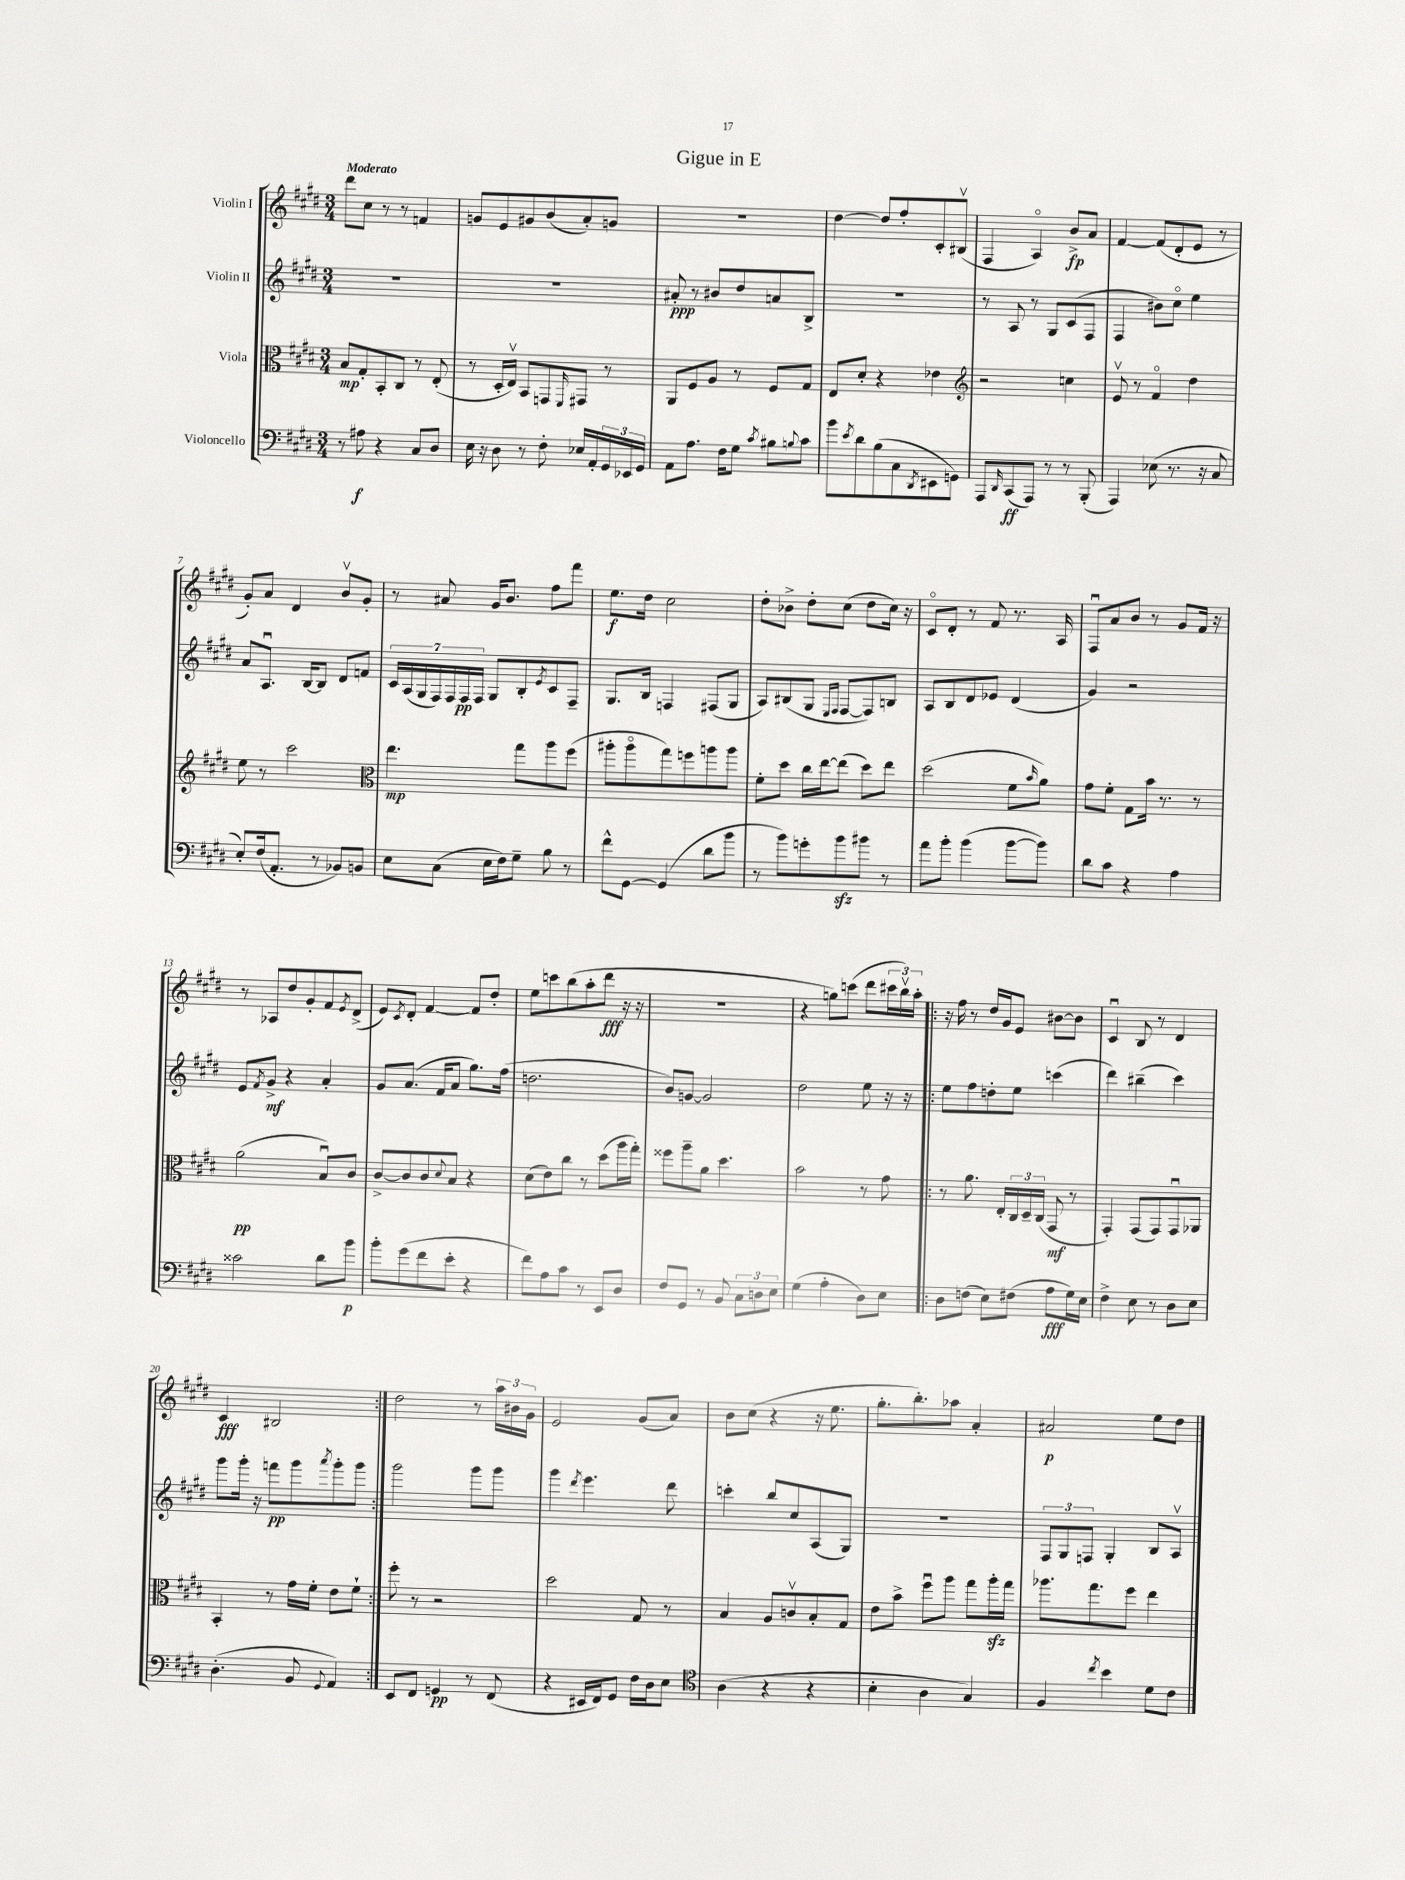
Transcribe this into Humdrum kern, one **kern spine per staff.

**kern	**dynam	**kern	**dynam	**kern	**dynam	**kern	**dynam
*part4	*part4	*part3	*part3	*part2	*part2	*part1	*part1
*staff4	*staff4	*staff3	*staff3	*staff2	*staff2	*staff1	*staff1
*I"Violoncello	*	*I"Viola	*	*I"Violin II	*	*I"Violin I	*
*clefF4	*	*clefC3	*	*clefG2	*	*clefG2	*
*k[f#c#g#d#]	*	*k[f#c#g#d#]	*	*k[f#c#g#d#]	*	*k[f#c#g#d#]	*
*M3/4	*	*M3/4	*	*M3/4	*	*M3/4	*
=1	=1	=1	=1	=1	=1	=1	=1
!	!	!	!	!	!	!LO:TX:a:B:t=Moderato	!
8r	.	8B/L	mp	2.r	.	8ddd#\L	.
8A#X\	f	8G#'/	.	.	.	8cc#\J	.
4r	.	8BB'/	.	.	.	8r	.
.	.	8C#/J	.	.	.	8r	.
8C#/L	.	8r	.	.	.	4fn/	.
8D#/J	.	(8E'/	.	.	.	.	.
=2	=2	=2	=2	=2	=2	=2	=2
16E\	.	8r	.	2.r	.	8gn/L	.
16r	.	.	.	.	.	.	.
8D#\	.	16D#'/LL	.	.	.	8e/	.
.	.	16Ev/JJ)	.	.	.	.	.
8r	.	8BB/L	.	.	.	8g#X/	.
8F#'\	.	8GGn/	.	.	.	(8b/	.
.	.	16qqFF#/	.	.	.	.	.
16E-X/LL	.	8GG#X/J	.	.	.	8a'/)	.
16AA'/	.	.	.	.	.	.	.
24GG#/	.	8r	.	.	.	8gn/J	.
24EE-X/	.	.	.	.	.	.	.
24GG#/JJ	.	.	.	.	.	.	.
=3	=3	=3	=3	=3	=3	=3	=3
8AA\L	.	8AA/L	.	8a#X'/	ppp	2.r	.
8.A\J	.	8F#/	.	8r	.	.	.
.	.	8A/J	.	8b#X/L	.	.	.
16F#\KL	.	.	.	.	.	.	.
8G#\J	.	8r	.	8dd#/	.	.	.
8qc#/	.	.	.	.	.	.	.
8B#X\L	.	8F#/L	.	8an/	.	.	.
8qqBn/	.	.	.	.	.	.	.
8c#\J	.	8G#/J	.	8B^/J	.	.	.
=4	=4	=4	=4	=4	=4	=4	=4
8b\L	.	8E/L	.	2.r	.	[4dd#\	.
8qe/	.	.	.	.	.	.	.
8d#\	.	8d#'/J	.	.	.	.	.
(8B\	.	4r	.	.	.	8dd#/L]	.
8C#\	.	.	.	.	.	8ff#'/	.
8qDD#/	.	.	.	.	.	.	.
8EE#X\	.	4e-X\	.	.	.	8c#'/	.
8GGn\J)	.	.	.	.	.	(8B#Xv/J	.
=5	=5	=5	=5	=5	=5	=5	=5
*	*	*clefG2	*	*	*	*	*
8AAA/L	.	2r	.	8r	.	4F#/	.
16qqDD#/	.	.	.	.	.	.	.
(8CC#/	ff	.	.	8A/	.	.	.
8AAA/J)	.	.	.	8r	.	4A/)	.
8r	.	.	.	8G#/L	.	.	.
8r	.	4ccn\	.	(8c#/	.	8b^/L	fp
(8BBB'/	.	.	.	8F#/J	.	8a/J	.
=6	=6	=6	=6	=6	=6	=6	=6
4AAA/)	.	8ev/	.	4F#/	.	[4f#/	.
.	.	8r	.	.	.	.	.
(8E-X\	.	4f#/	.	8b#X\L)	.	(8f#/L]	.
8.r	.	.	.	8cc#\J	.	8d#'/	.
.	.	4dd#\	.	4ee\	.	8e/J	.
16r	.	.	.	.	.	.	.
8C#/	.	.	.	.	.	8r	.
!!LO:LB:g=z
=7	=7	=7	=7	=7	=7	=7	=7
8E'/L)	.	8ee\	.	8a/L	.	8g#'/L)	.
(16F#/k	.	8r	.	8.Au/J	.	8a/J	.
8.AA'/J	.	.	.	.	.	.	.
.	.	2ccc#\	.	.	.	4d#/	.
.	.	.	.	[16B/KL	.	.	.
8r	.	.	.	8B/J]	.	.	.
8BB-X/L)	.	.	.	8d#/L	.	8bv/L	.
8BBn/J	.	.	.	8fn/J	.	8g#'/J	.
=8	=8	=8	=8	=8	=8	=8	=8
*	*	*clefC3	*	*	*	*	*
8E\L	.	4.ee\	mp	28c#/LL	.	8r	.
.	.	.	.	(28A/	.	.	.
.	.	.	.	28G#/	.	.	.
.	.	.	.	28F#/)	.	.	.
(8C#\J	.	.	.	.	.	8a#X/	.
.	.	.	.	28F#/	.	.	.
.	.	.	.	28F#/	pp	.	.
.	.	.	.	28F#/JJ	.	.	.
16E\LL	.	.	.	8G#/L	.	16g#/KL	.
16F#\J)	.	.	.	.	.	8.b/J	.
8G#~\J	.	8gg#\L	.	8B'/	.	.	.
.	.	.	.	8qe/	.	.	.
8B\	.	8aa\	.	8c#/	.	8ff#\L	.
8r	.	(8ff#\J	.	8F#~/J	.	8fff#\J	.
=9	=9	=9	=9	=9	=9	=9	=9
8f#^^\L	.	8aa#X'\L	.	8.G#/L	.	8.ee\L	f
[8GG#\J	.	8aa#\	.	.	.	.	.
.	.	.	.	16B/Jk	.	16dd#\Jk	.
(4GG#/]	.	8gg#\)	.	4Fn/	.	2cc#\	.
.	.	8ffn\	.	.	.	.	.
8d#\L	.	8aan\	.	(8F#X/L	.	.	.
8b\J	.	8aa\J	.	8G#/J	.	.	.
=10	=10	=10	=10	=10	=10	=10	=10
8r	.	8f#'\L	.	8A/L)	.	8dd#'\L	.
8b\L)	.	8dd#\J	.	(8B#X/	.	8b-X^\J	.
8gn'\	.	16cc#\LL	.	8G#/J	.	8dd#'\L	.
.	.	[16ee\J	.	.	.	.	.
.	.	.	.	16qqE/LL	.	.	.
.	.	.	.	16qqF#/JJ	.	.	.
8bzz\	.	(8ee\J]	.	[8F#/L	.	(8cc#\J	.
8b#X\J	.	8dd#\L)	.	8F#/])	.	8dd#\L	.
8r	.	8ee\J	.	8Bn/J	.	16cc#\Jk)	.
.	.	.	.	.	.	16r	.
=11	=11	=11	=11	=11	=11	=11	=11
8a\L	.	(2dd#\	.	8A/L	.	8c#/L	.
8b'\J	.	.	.	8B/	.	8d#'/J	.
(4b\	.	.	.	8d#/	.	8r	.
.	.	.	.	8e-X/J	.	8f#/	.
[8b\L	.	8f#\L	.	(4d#/	.	8.r	.
.	.	16qqb/	.	.	.	.	.
8b\J])	.	8a\J)	.	.	.	.	.
.	.	.	.	.	.	16A/	.
=12	=12	=12	=12	=12	=12	=12	=12
8d#\L	.	8g#\L	.	4g#/)	.	8F#u/L	.
8c#\J	.	8f#'\J	.	.	.	8a/	.
4r	.	8G#\L	.	2r	.	8b/J	.
.	.	16b\Jk	.	.	.	8r	.
.	.	8.r	.	.	.	.	.
4A\	.	.	.	.	.	8g#/L	.
.	.	8r	.	.	.	16f#/Jk	.
.	.	.	.	.	.	16r	.
!!LO:LB:g=z
=13	=13	=13	=13	=13	=13	=13	=13
2c##X\	.	(2a\	pp	8e/L	.	8r	.
.	.	.	.	8qf#/	.	.	.
.	.	.	.	8g#^/J	mf	8A-X/L	.
.	.	.	.	4r	.	8dd#/	.
.	.	.	.	.	.	8g#'/	.
8d#\L	.	8Bu/L)	.	4a'/	.	8f#/	.
.	.	.	.	.	.	8qe/	.
8b\J	p	8c#/J	.	.	.	(8d#^/J	.
=14	=14	=14	=14	=14	=14	=14	=14
8b'\L	.	[8c#^/L	.	8g#/L	.	8e/L)	.
.	.	.	.	.	.	8qc#/	.
(8g#\	.	8c#/]	.	(8.a/J	.	8d#'/J	.
8f#\	.	8c#/	.	.	.	[4f#/	.
.	.	.	.	16f#/KL	.	.	.
.	.	8qqd#/	.	.	.	.	.
8e'\J	.	8B/J	.	8a/J	.	.	.
4r	.	4r	.	8.gg#\L)	.	8f#/L]	.
.	.	.	.	.	.	8dd#'/J	.
.	.	.	.	(16ff#\Jk	.	.	.
=15	=15	=15	=15	=15	=15	=15	=15
8f#\L)	.	(8d#\L	.	2.ddn\	.	8ee\L	.
8A\	.	8e\)	.	.	.	8cccn\	.
8c#\J	.	8cc#\J	.	.	.	(8bb\	.
8r	.	8r	.	.	.	8aa'\	.
8EE/L	.	(8dd#\L	.	.	.	8ddd#\J	fff
8D#/J	.	16aa\L	.	.	.	16r	.
.	.	16gg#'\JJ)	.	.	.	16r	.
=16	=16	=16	=16	=16	=16	=16	=16
8F#/L	.	8ff##X\L	.	8b/L)	.	2.r	.
8GG#/J	.	8aa~\	.	[8gn/J	.	.	.
8r	.	8a\J	.	2g/]	.	.	.
8BB/	.	4.dd#\	.	.	.	.	.
12C#\L	.	.	.	.	.	.	.
12Dn\	.	.	.	.	.	.	.
12E\J	.	.	.	.	.	.	.
=17	=17	=17	=17	=17	=17	=17	=17
(4G#\	.	2b\	.	2dd#\	.	4r	.
4A'\	.	.	.	.	.	8ggn\L)	.
.	.	.	.	.	.	(8cccn\J	.
8D#\L)	.	8r	.	8ee\	.	8ddd#\L	.
8E\J	.	8g#\	.	16r	.	24ccc#X\L	.
.	.	.	.	.	.	24bbv\)	.
.	.	.	.	16r	.	.	.
.	.	.	.	.	.	24aa'\JJ	.
=18!|:	=18!|:	=18!|:	=18!|:	=18!|:	=18!|:	=18!|:	=18!|:
8D#\L	.	8r	.	8ee\L	.	16r	.
.	.	.	.	.	.	16ff#\	.
(8Fn\J	.	8.a\	.	8ff#\	.	8r	.
8E\L)	.	.	.	8ddn'\	.	16dd#/LL	.
.	.	16E'/LL	.	.	.	16g#/J	.
(8F#X\J	.	24C#/	.	8ee\J	.	8e/J	.
.	.	24D#~/	.	.	.	.	.
.	.	(24C#/JJ	.	.	.	.	.
8A\L	fff	8GG#/	mf	(4cccn\	.	[8b#X\L	.
16G#\L)	.	8r	.	.	.	8b#\J]	.
16E\JJ	.	.	.	.	.	.	.
=19	=19	=19	=19	=19	=19	=19	=19
4F#^\	.	4GG#'/)	.	4ddd#\)	.	4c#u/	.
8E\	.	(8GG#/L	.	(4bb#X~\	.	8B/	.
8r	.	8GG#/)	.	.	.	8r	.
8D#\L	.	8GG#u/	.	4ccc#\)	.	4d#/	.
8E\J	.	8AA-X/J	.	.	.	.	.
!!LO:LB:g=z
=20	=20	=20	=20	=20	=20	=20	=20
(4.D#'\	.	4BB'/	.	8ggg#\L	.	4c#/	fff
.	.	.	.	16ggg#'\Jk	.	.	.
.	.	.	.	16r	.	.	.
.	.	8r	.	8fffn\L	pp	2B#X/	.
8BB/	.	16g#\LL	.	8ggg#\	.	.	.
.	.	16f#'\JJ	.	.	.	.	.
8qqGG#/	.	.	.	8qaaa/	.	.	.
4AA/)	.	8e\L	.	8ggg#'\	.	.	.
.	.	8f#`\J	.	8ggg#\J	.	.	.
=21:|!	=21:|!	=21:|!	=21:|!	=21:|!	=21:|!	=21:|!	=21:|!
8EE/L	.	8ff#'\	.	2ggg#\	.	2dd#\	.
8FF#/J	.	8r	.	.	.	.	.
4GGn/	pp	2r	.	.	.	.	.
8r	.	.	.	8ggg#\L	.	8r	.
(8FF#/	.	.	.	8ggg#\J	.	24aa\LL	.
.	.	.	.	.	.	24b#X\	.
.	.	.	.	.	.	24g#\JJ	.
=22	=22	=22	=22	=22	=22	=22	=22
4r	.	2dd#\	.	4ggg#\	.	2e/	.
.	.	.	.	8qddd#/	.	.	.
16EE#X/LL	.	.	.	4.eee\	.	.	.
16FF#/J)	.	.	.	.	.	.	.
8GG#/J	.	.	.	.	.	.	.
16F#\LL	.	8G#/	.	.	.	(8g#/L	.
16D#\J	.	.	.	.	.	.	.
8E\J	.	8r	.	8ddd#\	.	8a/J)	.
=23	=23	=23	=23	=23	=23	=23	=23
*clefC4	*	*	*	*	*	*	*
(4A\	.	4B/	.	4cccn'\	.	8b\L	.
.	.	.	.	.	.	(8cc#\J	.
4r	.	8A/L	.	8bb/L	.	4r	.
.	.	8cnv/	.	8cc#/	.	.	.
4r	.	8B'/	.	(8A/	.	16r	.
.	.	.	.	.	.	8.ee\	.
.	.	8G#/J	.	8G#/J)	.	.	.
=24	=24	=24	=24	=24	=24	=24	=24
4B'\	.	8e\L	.	2.r	.	8.gg#'\L	.
.	.	8b^\J	.	.	.	.	.
.	.	.	.	.	.	8.bb'\)	.
4A\	.	8ff#u\L	.	.	.	.	.
.	.	8aa\J	.	.	.	8aa-X\J	.
4G#/)	.	8gg#\L	.	.	.	4a'/	.
.	.	16aazz'\L	.	.	.	.	.
.	.	16gg#\JJ	.	.	.	.	.
=25	=25	=25	=25	=25	=25	=25	=25
4F#/	.	8.aa-X\L	.	12F#/L	.	2a#X/	p
.	.	.	.	12G#/	.	.	.
.	.	.	.	12Fn/J	.	.	.
.	.	8.gg#\	.	.	.	.	.
8qcc#/	.	.	.	.	.	.	.
4b\	.	.	.	4G#'/	.	.	.
.	.	8ff#\J	.	.	.	.	.
8d#\L	.	4ee\	.	8B/L	.	8ee\L	.
8c#\J	.	.	.	8Av/J	.	8dd#\J	.
==	==	==	==	==	==	==	==
*-	*-	*-	*-	*-	*-	*-	*-
